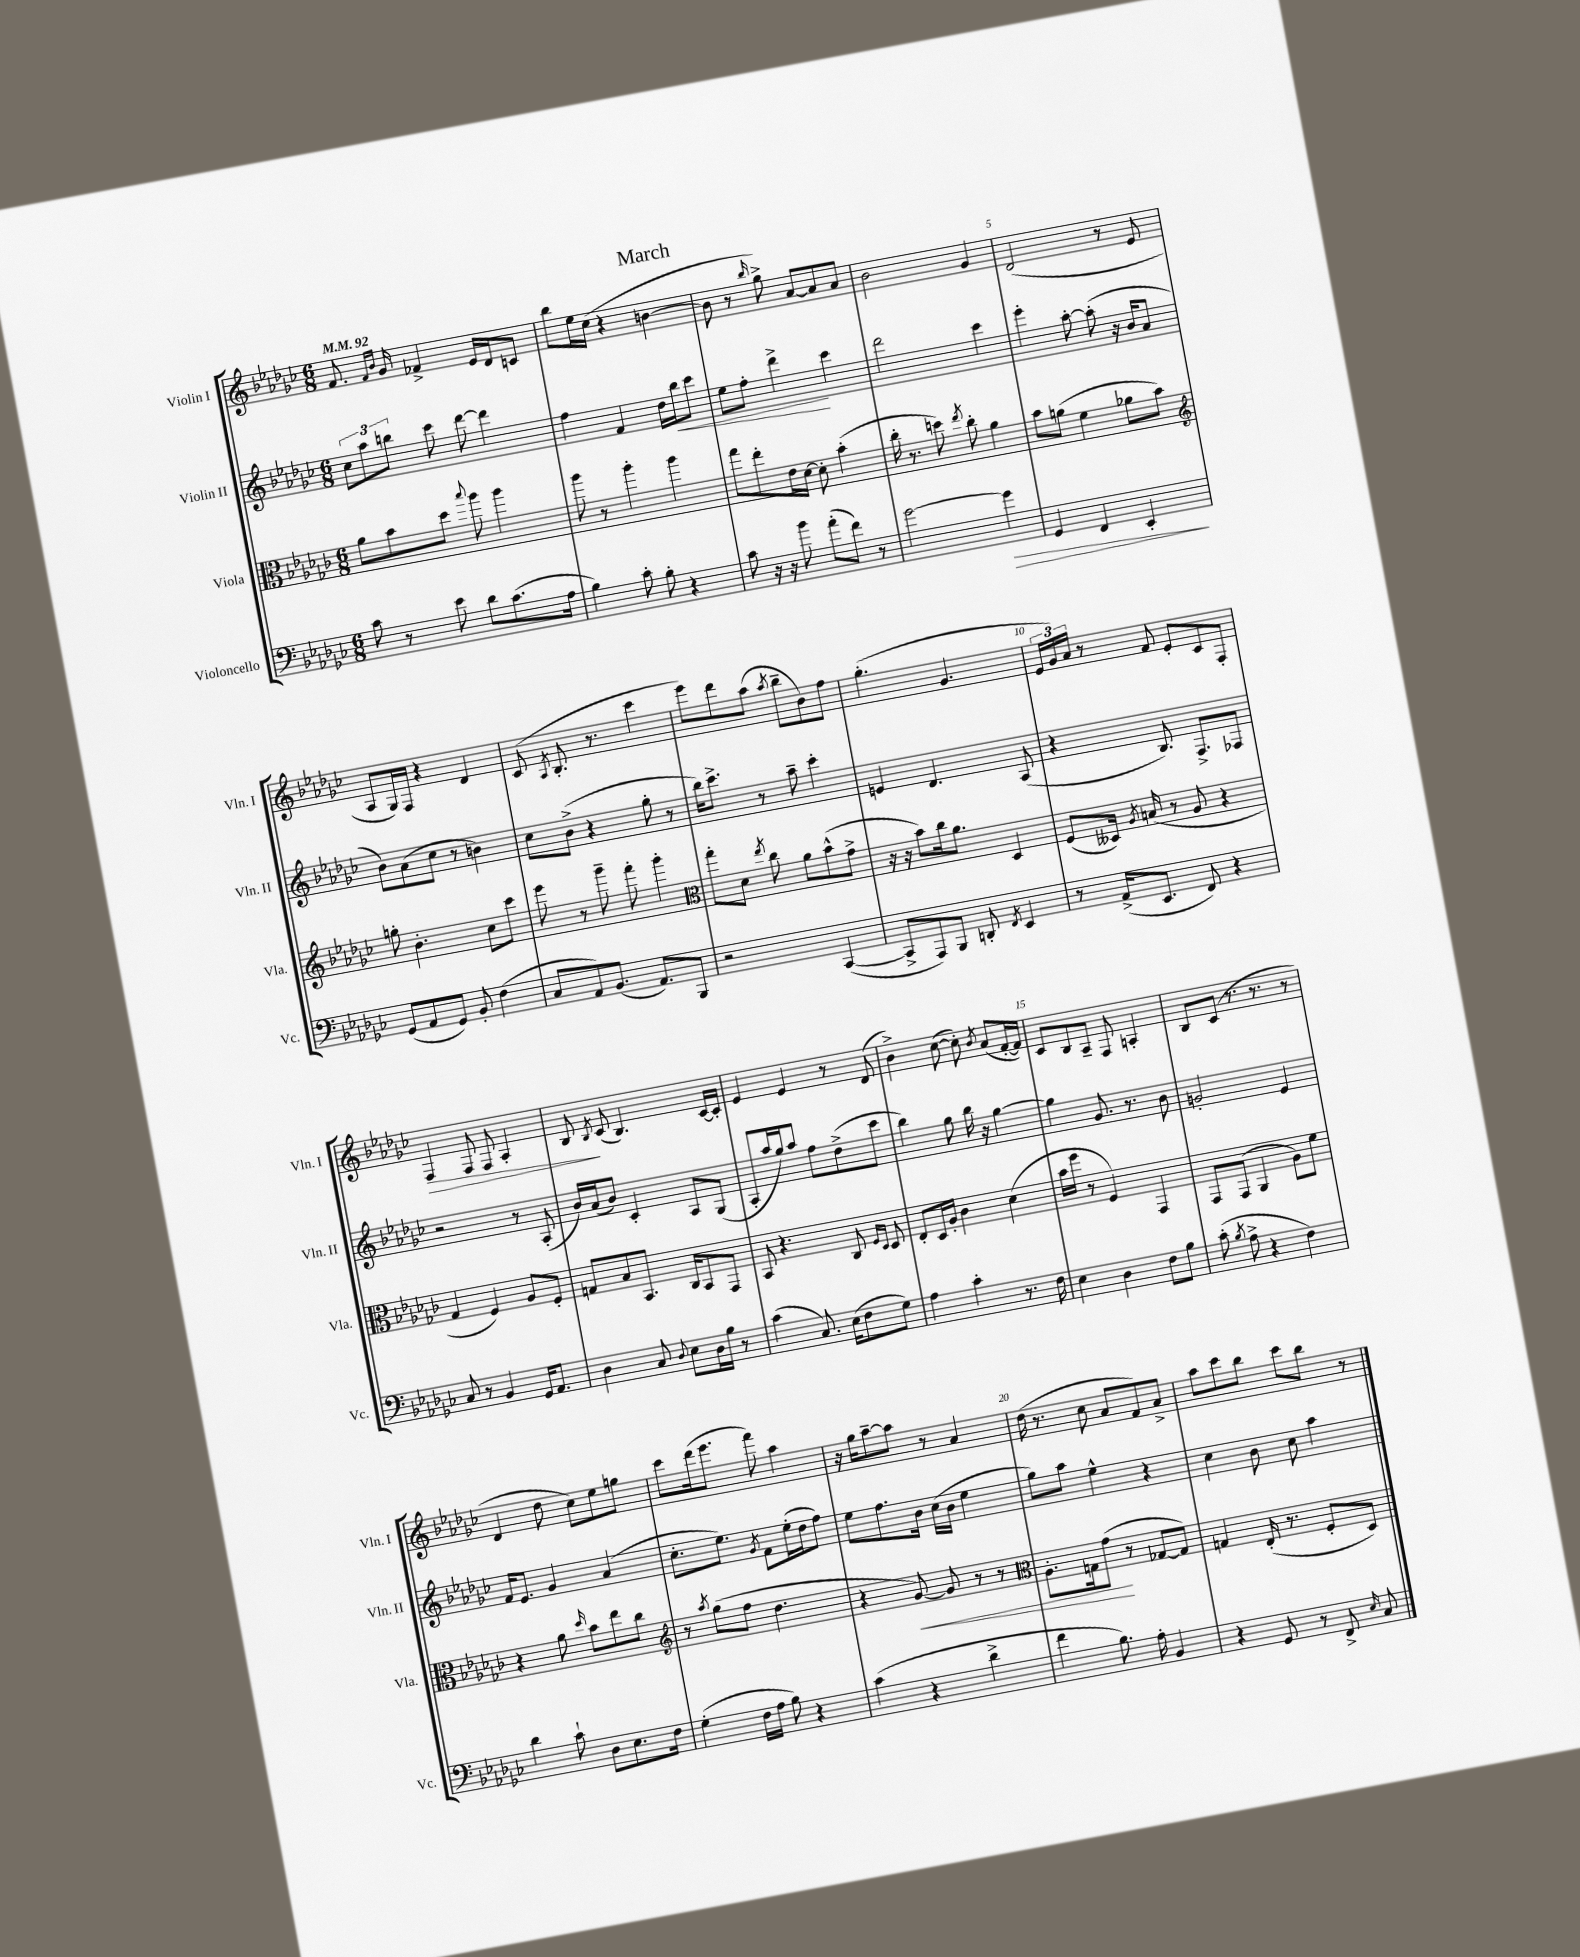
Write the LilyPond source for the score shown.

\header { title = "March" }
<<
\new StaffGroup <<
\new Staff = "s0" \with { instrumentName = "Violin I" shortInstrumentName = "Vln. I" } {
    \clef treble \key ges \major \numericTimeSignature \time 6/8 \tempo 4 = 92
    \autoBeamOff f'8. \grace { f'16[ bes'16] } ges'16 fes'4-> ees'16[ des'16 c'8] |
    bes''8[ ees''16 ces''16]( r4 b'4~ |
    b'8 r8 \grace { bes''16 } ges''8->) aes'8[~ aes'8 aes'8] |
    bes'2 ges'4 |
    des'2( r8 ees'8 |
    aes8[ ges16) f16] r4 des'4 |
    ces'8( \acciaccatura { aes8 } bes8.-. r8. ces'''4 |
    ees'''8[) des'''8 aes''8]( \acciaccatura { aes''8 } bes''8[-- bes'8) f''8] |
    ges''4.-.( ges'4. |
    \tuplet 3/2 { ees'16[ ges'16) aes'16] } r8 f'8 ees'8[-. ces'8 f8]-. |
    f4\> f8 f8 aes4-. |
    bes8\! \acciaccatura { bes8 } ces'8( bes4.) ces'16[~ ces'16]-. |
    ees'4 ees'4 r8 des'8( |
    bes'4->) ces''8~( ces''8-.) \acciaccatura { bes'8 } aes'8[( f'16~-. f'16]) |
    ces'8[ bes8 aes8]-- f8 a4-. |
    bes8[ ces'8]( r8. r8. r8 |
    des'4 des''8 ces''8[) ees''8 g''8] |
    ces'''8[ des'''16( ees'''8.] f'''8) aes''4 |
    r16 ges''16[ aes''8~-- aes''8] r8 aes'4 |
    des''16( r8. ces''8 aes'8[ f'8) aes'8]-> |
    aes''8[ ces'''8 bes''8] ces'''8[ bes''8] r8 \bar "|." |
}
\new Staff = "s1" \with { instrumentName = "Violin II" shortInstrumentName = "Vln. II" } {
    \clef treble \key ges \major \numericTimeSignature \time 6/8
    \autoBeamOff \tuplet 3/2 { ces''8[ aes''8 b''8] } ces'''8 des'''8~ des'''4 |
    f''4 f'4 des''16[ bes''16\< ces'''8] |
    ees''8[ f''8]-. des'''4->\! ces'''4 |
    des'''2 ces'''4 |
    ees'''4-. aes''8~-. aes''8-.( r16 bes'16[ aes'8] |
    bes'8[) aes'8( ces''8] r8 b'4) |
    ces''8[ bes'8]->( r4 ges''8-. r8 |
    bes''16[) ces'''8.]-> r8 aes''8-- ces'''4-. |
    e'4 des'4. aes8( |
    r4 bes8.) f8.[-> fes8] |
    r2 r8 aes8-.( |
    bes'16[) aes'16( bes'8]) ces'4-. aes8[ ges8]( |
    aes8[-. aes''16 ges''16) aes''8] f''8[ des''8->( ces'''8] |
    bes''4) ges''8 bes''16 r16 ges''4~ |
    ges''4 ges'8. r8. bes'8 |
    g'2-. ees'4 |
    f'16[ ees'8.] ges'4 aes'4( |
    ces''8.[-. ees''8.]) \acciaccatura { ges'8 } f'8[ ees''16-.( des''16 f''8]) |
    ees''8[ f''8. bes'16] ces''16[( bes'16] ees''4 |
    ges''8[) aes''8] ees''4-^ r4 |
    ces''4 bes'8 ces''8 aes''4 \bar "|." |
}
\new Staff = "s2" \with { instrumentName = "Viola" shortInstrumentName = "Vla." } {
    \clef alto \key ges \major \numericTimeSignature \time 6/8
    \autoBeamOff aes'8[ bes'8 des''8] \appoggiatura { bes''8 } aes''8 aes''4 |
    aes''8 r8 aes''4-. aes''4 |
    ges''8[ ees''8-. ees'16 des'16]~ des'8-. bes'4-.( |
    ces''16-. r8. d''8) \acciaccatura { ees''8 } ces''8-. aes'4 |
    bes'8[ a'8]( f'4 aes'8[ bes'8]) |
    \clef treble g''8-. bes'4.-. ces''8[ ces'''8] |
    ees'''8 r8 ges'''8-- f'''8-. ges'''4-. |
    \clef alto ges''8[-. des'8] \acciaccatura { ees''8 } ces''8 aes'8[ bes'8-^( ges'8]-> |
    r16 r16 bes'8[) ces''16 aes'8.] des4 |
    f8[( deses16]) \acciaccatura { aes8 } b16( r8 aes8 r4 |
    ges4 f4) aes8[ f8]-. |
    g8[ bes8 bes,8.] ces16[ bes,8 ges,8] |
    bes,8 r4. ces8 \grace { f16[ des16] } des8 |
    ees8[-. des16 aes16]-. ces'4 des'4( |
    bes'16[ f''16] r8 f4) ges,4 |
    ges,8[ ges,8]( aes,4 aes8[) f'8] |
    r4 aes'8 \grace { des''16 } bes'8[ ees''8 ces''8] |
    \clef treble r8 \acciaccatura { aes''8 } ges''8[( f''8] des''4. |
    r4 ges'8~\<) ges'8 r8 r8 |
    \clef alto aes8.[-. g16 ges'8]\!( r8 ges8[~ ges8]) |
    g4 ees16-.( r8. f8[-. des8]) \bar "|." |
}
\new Staff = "s3" \with { instrumentName = "Violoncello" shortInstrumentName = "Vc." } {
    \clef bass \key ges \major \numericTimeSignature \time 6/8
    \autoBeamOff ces'8 r8 ees'8 des'8[ ces'8.( aes16] |
    bes4) ces'8-. bes8-. r4 |
    ces'8 r16 r16 bes'8 aes'8[-.( f'8]) r8 |
    ges'2~ ges'4\> |
    ges,4 f,4 ees,4-.\! |
    ges,8[( aes,8 ges,8]) bes,8-. f4( |
    ces8[ aes,8) bes,8.]( aes,8.[) bes,,8] |
    r2 ces,4~( |
    ces,8[-> aes,,8) bes,,8] d,8-. \acciaccatura { f,8 } ees,4 |
    r8 aes,16[->( ees,8.] f,8) r4 |
    ces8 r8 bes,4 ges,16[ aes,8.] |
    des4 ces8 \appoggiatura { des8 } ees8[ des16 bes16] r8 |
    ces'4( ces8.) ees16[( f8 ges8]) |
    aes4 ces'4-. r8. f16 |
    ees4 des4 f8[ bes8] |
    ces'8-.( \acciaccatura { bes8 } aes8-> r4 f4) |
    des'4 ces'8-! des8[ ees8. f16] |
    ges4-.( f16[ aes16] bes8) r4 |
    ces'4( r4 des'4-> |
    f'4 bes8.) aes16-. bes,4 |
    r4 ges,8 r8 f,8-> \grace { ees16 } ces8 \bar "|." |
}
>>
>>
\layout { \context { \Score \override BarNumber.break-visibility = ##(#f #t #t) barNumberVisibility = #(every-nth-bar-number-visible 5) } }
